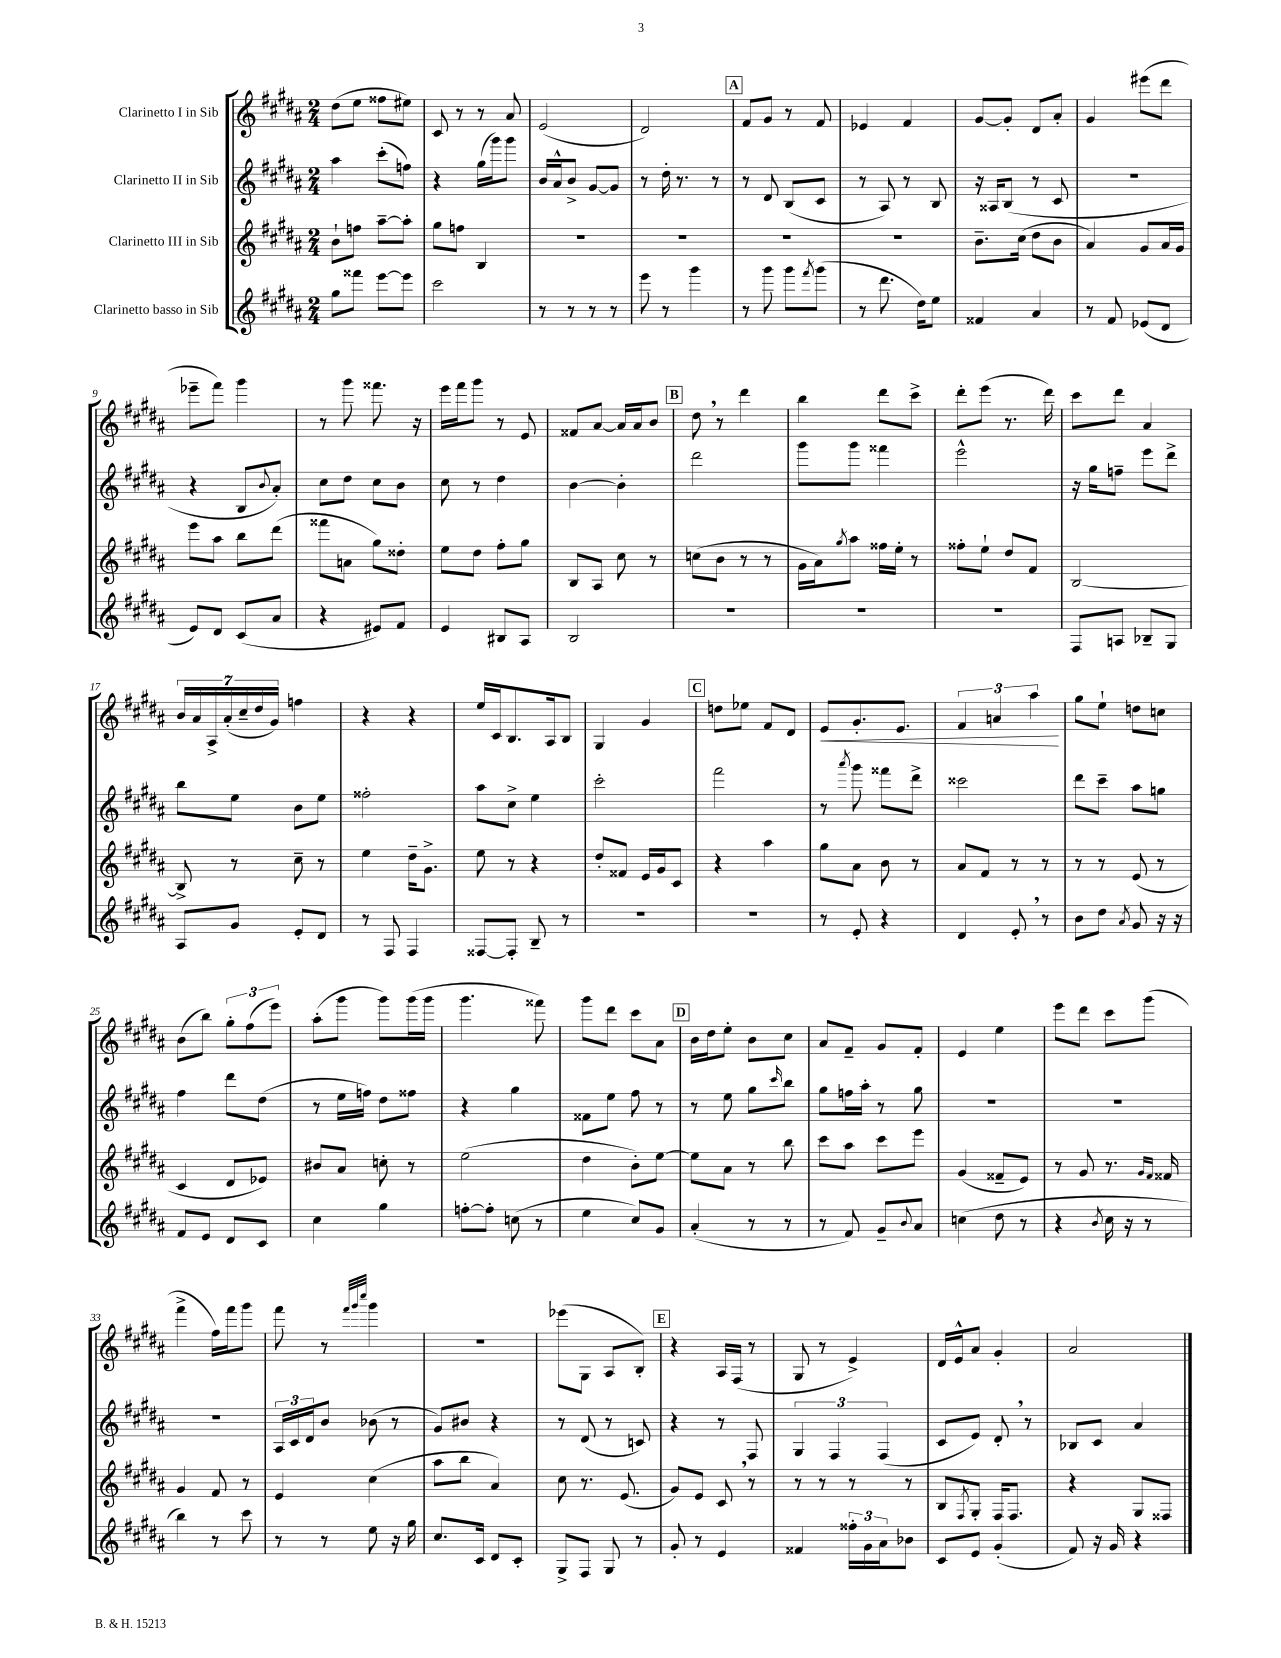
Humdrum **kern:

**kern	**kern	**kern	**kern
*staff4	*staff3	*staff2	*staff1
*clefG2	*clefG2	*clefG2	*clefG2
*k[f#c#g#d#a#]	*k[f#c#g#d#a#]	*k[f#c#g#d#a#]	*k[f#c#g#d#a#]
*M2/4	*M2/4	*M2/4	*M2/4
8gg#\L	8b`\L	4aa#\	(8dd#\L
8fff##\J	8ff\J	.	8ee\J
[8eee\L	[8aa#~\L	(8ccc#'\L	8ff##\L
8eee\]J	8aa#'\]J	8ff\J)	8ee#\J)
=	=	=	=
2ccc#\	8gg#\L	4r	8c#/
.	8ff\J	.	8r
.	4B/	(16gg#\LL	8r
.	.	16ggg#\J)	.
.	.	8ggg#\J	8a#/
=	=	=	=
8r	2r	16b/LL	(2e/
.	.	16a#^^/J	.
8r	.	8b^/J	.
8r	.	[8g#/L	.
8r	.	8g#/]J	.
=	=	=	=
8eee\	2r	8r	2d#/)
8r	.	16dd#'\	.
.	.	8.r	.
4ggg#\	.	.	.
.	.	8r	.
=	=	=	=
8r	2r	8r	8f#/L
8ggg#\	.	8d#/	8g#/J
8ggg#\L	.	(8B/L	8r
8qfff#/	.	.	.
(8ggg#\J	.	8c#/J	8f#/
=	=	=	=
8r	2r	8r	4e-/
8.ddd#\	.	8A#/)	.
.	.	8r	4f#/
16dd#\LK)	.	.	.
8ee\J	.	8B/	.
=	=	=	=
4f##/	8.b~\L	16r	[8g#/L
.	.	16A##/LK	.
.	.	(8B/J	8g#'/]J
.	(16cc#\Jk	.	.
4a#/	8dd#\L	8r	8d#/L
.	8b\J	8c#/	8a#'/J
=	=	=	=
8r	4a#/)	2r	4g#/
8f#/	.	.	.
(8e-/L	8g#/L	.	(8eee#\L
8d#/J	16a#/L	.	8ddd#\J
.	16g#/JJ	.	.
=	=	=	=
8e/L)	8eee\L	4r	8eee-~\L
8d#/J	8aa#\J	.	8fff#\J)
(8c#/L	8bb\L	8B/L	4ggg#\
.	.	8qqb/	.
8a#/J	(8ddd#\J	8a#'/J)	.
=	=	=	=
4r	8fff##\L	8cc#\L	8r
.	8a\J	8dd#\J	8ggg#\
8e#/L)	8gg#\L)	8cc#\L	8.fff##\
8f#/J	8dd##'\J	8b\J	.
.	.	.	16r
=	=	=	=
4e/	8ee\L	8cc#\	16eee\LL
.	.	.	16fff#\J
.	8dd#\J	8r	8ggg#\J
8B#/L	8ff#'\L	4dd#\	8r
8A#/J	8gg#\J	.	8e/
=	=	=	=
2B/	8B/L	[4b\	8f##/L
.	8A#/J	.	[8a#/J
.	8cc#\	4b'\]	16a#/]LL
.	.	.	16a#/J
.	8r	.	8b/J
=	=	=	=
2r	(8cc\L	2ddd#\	8dd#\
.	8b\J	.	8r
.	8r	.	4ddd#\
.	8r	.	.
=	=	=	=
2r	16g#\LL	8ggg#\L	4bb\
.	16a#\J)	.	.
.	8qgg#/	.	.
.	8aa#\J	8ggg#\J	.
.	16ff##\LL	4fff##\	8ddd#\L
.	16ee'\JJ	.	.
.	8r	.	8ccc#^\J
=	=	=	=
2r	8ff##'\L	2eee^^\	8ddd#'\L
.	8ee`\J	.	(8eee\J
.	8dd#/L	.	8.r
.	8f#/J	.	.
.	.	.	16ddd#\)
=	=	=	=
8F#/L	[2B/	16r	8ccc#\L
.	.	16gg#\LK	.
8A/J	.	8ff~\J	8ddd#\J
8B-~/L	.	8eee\L	4a#/
8G#/J	.	8ddd#^\J	.
=	=	=	=
8A#/L	8B^/]	8bb\L	28b/LL
.	.	.	28a#/
.	.	.	28A#^/
.	.	.	(28a#'/
8g#/J	8r	8ee\J	.
.	.	.	28cc#~/
.	.	.	28dd#/
.	.	.	28g#/JJ)
8e'/L	8cc#~\	8b\L	4ff\
8d#/J	8r	8ee\J	.
=	=	=	=
8r	4ee\	2ff##'\	4r
8F#/	.	.	.
4F#/	16dd#~\LK	.	4r
.	8.g#^\J	.	.
=	=	=	=
[8F##/L	8ee\	8aa#\L	16ee/LL
.	.	.	16c#/J
8F##'/]J	8r	8cc#^\J	8.B/
8B~/	4r	4ee\	.
.	.	.	16A#/k
8r	.	.	8B/J
=	=	=	=
2r	8dd#'/L	2ccc#'\	4G#/
.	8f##/J	.	.
.	16e/LL	.	4g#/
.	16g#/J	.	.
.	8c#/J	.	.
=	=	=	=
2r	4r	2fff#\	8dd\L
.	.	.	8ee-\J
.	4aa#\	.	8f#/L
.	.	.	8d#/J
=	=	=	=
8r	8gg#\L	8r	8e/L
.	.	8qaaa#/	.
8e'/	8a#\J	8ggg#\	8.g#'/
4r	8b\	8fff##\L	.
.	.	.	8.e/J
.	8r	8ddd#^\J	.
=	=	=	=
4d#/	8a#/L	2ccc##\	6f#/
.	8f#/J	.	.
.	.	.	6a/
8e'/	8r	.	.
.	.	.	6aa#\
8r	8r	.	.
=	=	=	=
8b\L	8r	8ddd#\L	8gg#\L
8dd#\J	8r	8ccc#~\J	8ee`\J
8qa#/	.	.	.
8g#/	(8e/	8aa#\L	8dd\L
16r	8r	8gg\J	8cc\J
16r	.	.	.
=	=	=	=
8f#/L	4c#/	4ff#\	(8b\L
8e/J	.	.	8bb\J)
8d#/L	8d#/L	8ddd#\L	12gg#'\L
.	.	.	(12ff#\
8c#/J	8e-/J)	(8dd#\J	.
.	.	.	12eee\J)
=	=	=	=
4cc#\	8b#/L	8r	(8aa#'\L
.	8a#/J	16ee\LL	8ggg#\J
.	.	16ff\JJ)	.
4gg#\	8cc'\	8dd#\L	8ggg#\L)
.	8r	8ff##\J	(16ggg#\L
.	.	.	16ggg#\JJ
=	=	=	=
[8ff'\L	(2ee\	4r	4.ggg#\
8ff'\]J	.	.	.
(8cc\	.	4gg#\	.
8r	.	.	8fff##\)
=	=	=	=
4ee\	4dd#\	8f##\L	8ggg#\L
.	.	8ee\J	8ddd#\J
8cc#/L)	8b'\L)	8ff#\	8ccc#\L
8g#/J	[8ee\J	8r	8a#\J
=	=	=	=
(4a#'/	8ee\]L	8r	16b\LL
.	.	.	16dd#\J
.	8a#\J	8ee\	8ee'\J
8r	8r	8gg#\L	8b\L
.	.	16qqccc#/	.
8r	8bb\	8bb\J	8cc#\J
=	=	=	=
8r	8ccc#\L	8gg#\L	8a#/L
8f#/)	8aa#\J	16ff\L	8f#~/J
.	.	16aa#'\JJ	.
8g#~/L	8ccc#\L	8r	8g#/L
8qqb/	.	.	.
8a#/J	8eee\J	8gg#\	8f#'/J
=	=	=	=
(4cc\	(4g#/	2r	4e/
8dd#\	8f##~/L	.	4ee\
8r	8e/J)	.	.
=	=	=	=
4r	8r	2r	8eee\L
.	8g#/	.	8ddd#\J
8qb/	.	.	.
16cc#\	8.r	.	8ccc#\L
16r	.	.	.
8r	.	.	(8ggg#\J
.	16qqg#/LL	.	.
.	16qqf#/JJ	.	.
.	16f##/	.	.
=	=	=	=
4bb\)	4g#/	2r	4fff#^\
8r	8f#/	.	16ff#\LL)
.	.	.	16fff#\J
8ccc#\	8r	.	8ggg#\J
=	=	=	=
8r	4e/	24A#/LL	8fff#\
.	.	24c#/	.
.	.	24d#/J	.
8r	.	8b/J	8r
.	.	.	32qqfff#/LLL
.	.	.	32qqggg#/
.	.	.	32qqcccc#/JJJ
8ee\	(4cc#\	(8b-\	4ggg#\
16r	.	8r	.
16gg#\	.	.	.
=	=	=	=
8.cc#/L	8aa#\L	8g#/L)	2r
.	8bb\J	8b#/J	.
16c#/Jk	.	.	.
8d#/L	4a#/)	4r	.
8c#'/J	.	.	.
=	=	=	=
8G#^/L	8cc#\	8r	(8eee-\L
8F#/J	8.r	(8d#/	8G#\J
8G#/	.	8r	8A#/L
.	(8.e/	.	.
8r	.	8c/)	8B'/J)
=	=	=	=
8g#'/	8g#/L)	4r	4r
8r	8e/J	.	.
4e/	8c#/	8r	16A#/LL
.	.	.	(16F#/JJ
.	8r	8F#/	8r
=	=	=	=
4f##/	8r	6G#/	8G#/
.	8r	.	8r
.	.	6F#/	.
24ff##'\LL	8r	.	4e^/)
24g#\	.	.	.
24a#\J	.	(6F#/	.
8b-\J	8r	.	.
=	=	=	=
8c#/L	8B/L	8c#/L	16d#/LL
.	.	.	16e^^/J
.	8qF#/	.	.
8e/J	8G#'/J	8e/J)	8a#/J
(4g#'/	16F#/LK	8d#'/	4g#'/
.	8.F#/J	.	.
.	.	8r	.
=	=	=	=
8f#/)	4r	8B-/L	2a#/
16r	.	8c#/J	.
16g#/	.	.	.
4r	8G#/L	4a#/	.
.	8F##/J	.	.
==	==	==	==
*-	*-	*-	*-
